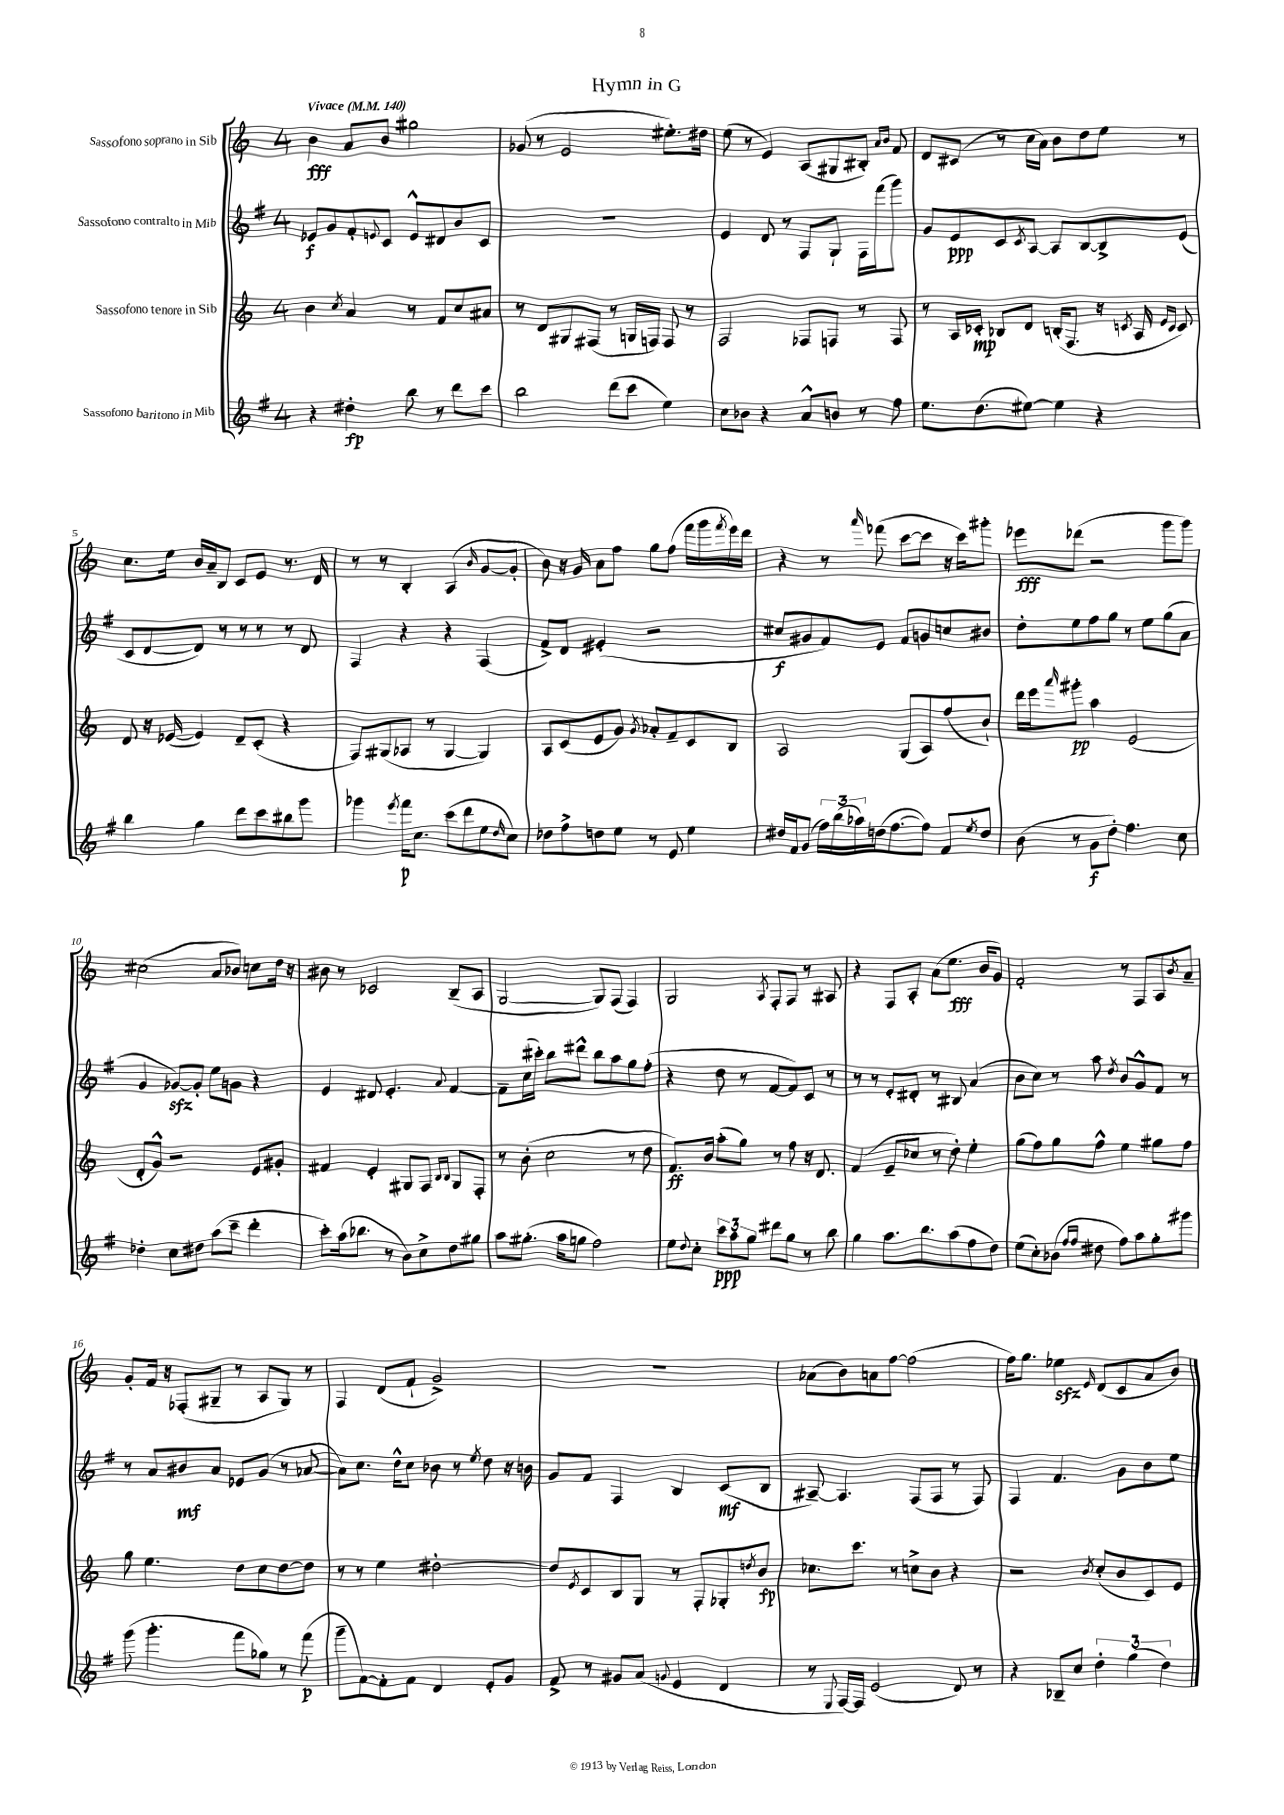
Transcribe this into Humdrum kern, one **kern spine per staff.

**kern	**kern	**kern	**kern
*staff4	*staff3	*staff2	*staff1
*clefG2	*clefG2	*clefG2	*clefG2
*k[f#]	*k[]	*k[f#]	*k[]
*M4/4	*M4/4	*M4/4	*M4/4
*MM140	*MM140	*MM140	*MM140
4r	4b	8e-	4b
.	.	8g	.
.	8qcc	.	.
4dd#'	4a	8f#'	8a
.	.	8qqe	.
.	.	8c	8b
8bb	8r	8e^^	2gg#
8r	8f	8d#	.
8ddd	8cc	8b	.
8ccc	8a#	8c	.
=	=	=	=
2bb	8r	1r	(8g-
.	8d	.	8r
.	8G#	.	2e
.	(8F#	.	.
(8ddd	8r	.	.
8ccc	16G	.	.
.	16F)	.	.
4ee)	8F	.	8.ee#')
.	8r	.	.
.	.	.	16dd#
=	=	=	=
8cc	2F	4e	(8ee
8b-	.	.	8r
4r	.	8d	4e)
.	.	8r	.
8a^^	8F-	8F#	(8A
8b	8F	8G`	8G#
8r	8r	16F#	8B#')
.	.	(16fff#	.
.	.	.	16qqa
.	.	.	16qqb
8ff#	8F	8ggg)	8f
=	=	=	=
8.ee	8r	8g	8d
.	16A	8e	(8c#
(8.dd	16c-'	.	.
.	8B-	8c	8r
.	.	8qc	.
[8ee#)	8d	[8A	16cc
.	.	.	16a)
4ee#]	(16B'	8A]	8b
.	8.F	.	.
.	.	[8B	8dd
4r	16r	8B^]	8ee
.	8qc	.	.
.	16A	.	.
.	16qqe	.	.
.	16qqc	.	.
.	8c)	(8e	8r
=	=	=	=
4bb	8d	8c	8.cc
.	16r	[8d	.
.	([16e-	.	16ee
4gg	4e-])	8d])	16b
.	.	.	16a~
.	.	8r	8B
8ddd	8d~	8r	8c
8ccc	(8c'	8r	8e
8bb#	4r	8r	8.r
8ggg	.	8d	.
.	.	.	16d
=	=	=	=
4ggg-	8F)	4F#	8r
.	(8G#	.	8r
8qeee	.	.	.
16fff#	8A-	4r	4B'
8.cc	.	.	.
.	8r	.	.
(8ccc	[4G#	4r	(4A
8ddd	.	.	.
.	.	.	16qqb
8ee	4G#])	(4F#	[8g
16qqdd	.	.	.
8cc)	.	.	8g']
=	=	=	=
8dd-	8A	8f#^)	8b)
8ff#^	(8c	8d	16r
.	.	.	16g
8dd	8e	(4e#'	8a
8ee	8g)	.	8ff
.	8qg	.	.
8r	8a-'	2r	8gg
8e	8f~	.	(8ff
4ee	8c	.	16fff
.	.	.	16ggg
.	.	.	8qfff
.	8B	.	16eee)
.	.	.	16ddd
=	=	=	=
16dd#	2A	8cc#	4r
16f#	.	.	.
(8g	.	8g#	.
24ff#)	.	8f#)	8r
(24bb	.	.	.
24aa-)	.	.	.
.	.	.	16qqaaa
(16dd	.	8e	(8fff-
[8.ff#	.	.	.
.	(8G	8f#	[8ccc
8ff#])	8A)	8g	8ccc]
8f#	(8ff	8cc	16r
.	.	.	16ccc)
8qee	.	.	.
8dd	8b`)	8b#	8ggg#'
=	=	=	=
(8b	16ddd	8dd'	8eee-
.	16eee	.	.
.	16qqaaa	.	.
8r	8ggg#'	8ee	(8ddd-
8g	4aa	8ff#	2r
8dd')	.	8gg	.
4.ff#	(2e	8r	.
.	.	8ee	.
.	.	(8gg	8ggg
8cc	.	8a	8ggg)
=	=	=	=
4dd-'	8d'	4g	(2cc#
.	8g^^)	.	.
8cc	2r	[8g-)	.
8dd#	.	8g-']	.
(8aa	.	8ee	8a
8ccc~	.	8g	8b-)
4ddd'	8e	4r	8cc
.	8g#'	.	16dd
.	.	.	16r
=	=	=	=
8ccc')	4f#	4e	8b#
(16aa	.	.	8r
8.bb-	.	.	.
.	4e'	8d#	2c-
8r	.	4.e'	.
8b)	8G#	.	.
8cc^	8F	.	.
.	16qqB	.	.
.	16qqB	8qqa	.
8dd	8G#	[4f#	(8B~
8gg#	8F'	.	8A
=	=	=	=
8aa	8r	8f#~]	[2G
(8.gg#'	(8b'	(16cc	.
.	.	16ccc#')	.
.	2cc	8bb	.
16aa	.	.	.
8gg	.	8ddd#^^	.
2ff#)	.	8bb	8G])
.	.	8aa	(8F
.	8r	8gg	4F)
.	8dd	(8ff#'	.
=	=	=	=
8ee	8.f)	4r	2G
8qqdd	.	.	.
8cc'	.	.	.
.	16b	.	.
12ccc	(8aa'	8dd	.
12aa	.	.	.
.	8gg)	8r	.
12gg	.	.	.
.	.	.	8qA
8ddd#	8r	[8f#	8F'
8gg	8ff	8f#])	8F
8r	16r	8c	8r
.	8.d	.	.
8bb	.	8r	8A#
=	=	=	=
4gg	(4f	8r	4r
.	.	8r	.
8.aa	8e~	8e'	8F
.	8cc-	8d#'	8A'
8.bb	.	.	.
.	8r	8r	(8a
(8aa	8dd')	8B#	8.ee
8ff#	4ee'	(4a	.
.	.	.	16b
8dd)	.	.	8g)
=	=	=	=
(8ee	(8gg	8b	2f'
8cc')	8ff)	8cc)	.
(8b-	8gg	8r	.
16qqff#	.	.	.
16qqff#	.	.	.
8dd#	8ff^^	8aa	.
.	.	8qdd	.
8ff#)	4ee	8b	8r
8aa	.	8g^^	8F
8gg'	8gg#	8f#	8A
.	.	.	8qb
8ggg#	8ff	8r	8a~
=	=	=	=
(8ggg	8gg	8r	8g'
4.ggg'	4.ee	8a	16f
.	.	.	16r
.	.	8b#	(8F-'
.	.	8a	8G#~
8fff#	8dd	8e-	8r
8gg-)	8cc	(8g	8A
8r	[8dd	8r	8G#)
(8fff#	8dd]	[8a-	8r
=	=	=	=
8ggg~	8r	8a-])	4F
[8f#)	8r	8.cc	.
8f#']	4ee	.	(8d
.	.	16dd^^	.
8f#	.	8cc	8f`
4d	[2dd#'	8b-	2g^)
.	.	8r	.
.	.	8qee	.
8e'	.	8dd	.
8g	.	16r	.
.	.	16b	.
=	=	=	=
8f#^	8dd#]	8g	1r
.	8qe	.	.
8r	8c	8f#	.
8g#	8B	4F#	.
(8a	8G	.	.
8qqg	.	.	.
4e	8r	4B	.
.	8F'	.	.
4d	8G-'	(8c	.
.	8qdd	.	.
.	8b	8B	.
=	=	=	=
8r	8.cc-	[8A#~)	(8a-
8qqE	.	.	.
[16F#)	.	4.A#]	8b)
16F#]	8.ccc	.	.
(2e	.	.	8a
.	8r	.	[8ff
.	8cc^	(8F#	(2ff]
.	8b	8F#	.
8d)	4r	8r	.
8r	.	8F#)	.
=	=	=	=
4r	2r	4F#	16ff)
.	.	.	8.gg
8B-~	.	4.f#	4ee-
8cc	.	.	.
.	8qb	.	16qqe
6dd'	(8cc'	.	(8d
.	8b	8g	8c
(6gg	.	.	.
.	8c)	8b	8a
6dd)	.	.	.
.	8e	8ee	8b)
==	==	==	==
*-	*-	*-	*-
